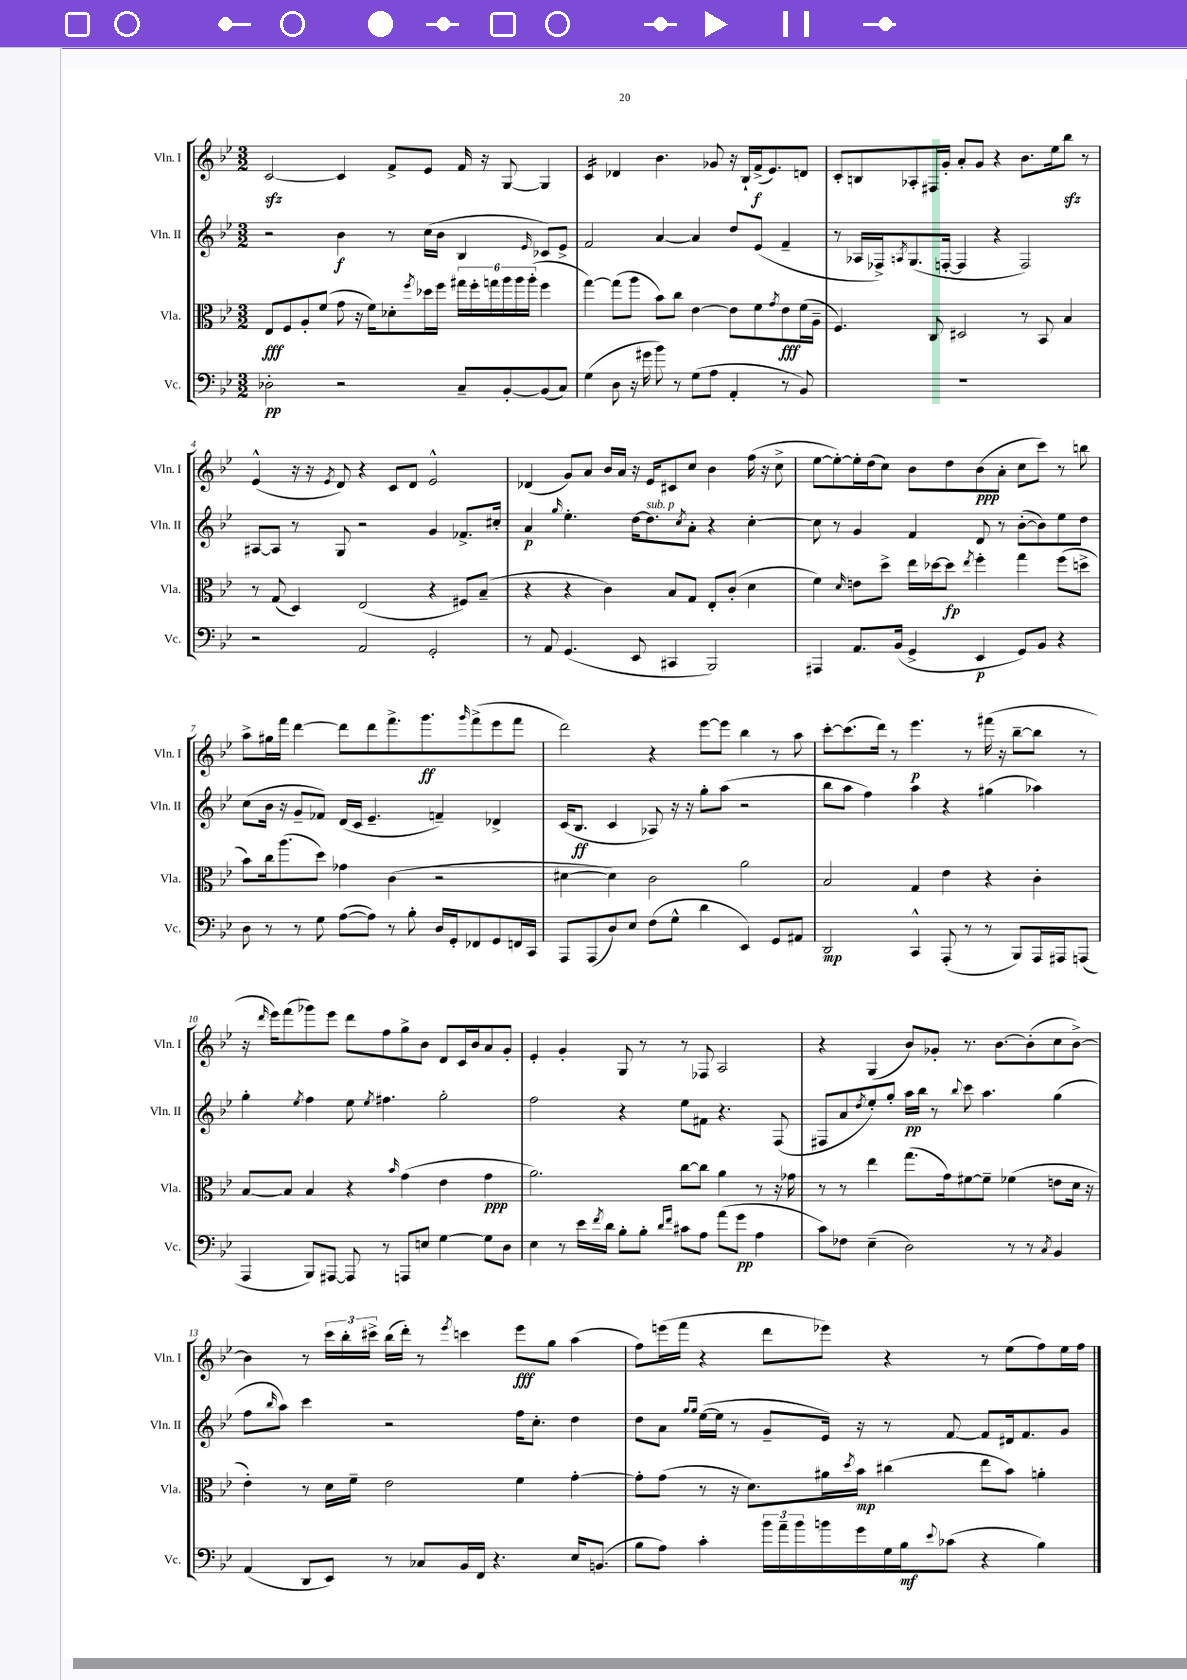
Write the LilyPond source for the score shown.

<<
\new StaffGroup <<
\new Staff = "s0" \with { instrumentName = "Vln. I" shortInstrumentName = "Vln. I" } {
    \clef treble \key bes \major \numericTimeSignature \time 3/2
    c'2~\sfz c'4 f'8-> ees'8 f'16 r16 g8~ g4 |
    c'4:16 des'4 bes'4. ges'8 r16 bes16-! f'16->\f( ees'8.) d'8 |
    c'8-. b8 aes8-. fis16 g'16-. a'8-. g'8 r4 bes'8. ees''16 bes''8\sfz r8 |
    ees'4-^( r16 r16 \acciaccatura { ees'8 } d'8) r4 c'8 d'8 ees'2-^ |
    des'4( g'8) a'8 bes'16 a'16 r16 ees'16 cis'8 c''8 bes'4 f''16( r16 c''8-> |
    ees''8~ ees''8~-.) ees''16-. d''16( c''8) bes'8 d''8 bes'8\ppp( a'8-. c''8 c'''8) r8 b''8 |
    a''8-> gis''16 f'''16 d'''4~ d'''8 d'''8 f'''8.-> g'''8.\ff \grace { g'''16 } f'''8->( ees'''8 f'''8 |
    d'''2) r4 ees'''8~ ees'''8 bes''4 r8 a''8 |
    c'''8~-. c'''8.( d'''16) r8 ees'''4.\p r8 fis'''16( r16 bes''8~-- bes''8 r8 |
    r16 \grace { d'''16 } ees'''16) f'''8( ges'''8) ees'''8 d'''8 f''8 g''8-> bes'8 d'8 c'16 bes'16 a'8 g'8-. |
    ees'4-. g'4-. g8 r8 r8 fes8 a2 |
    r4 g4( bes'8) ges'8-. r8. bes'8.~ bes'8-.( c''8 bes'8~->) |
    bes'4 r8 \tuplet 3/2 { c'''16 bes''16-. cis'''16-> } bes''16( d'''16-.) r8 \acciaccatura { ees'''8 } c'''4 ees'''8\fff g''8 a''4( |
    f''8) e'''16( f'''16 r4 d'''8 ees'''8) r4 r8 ees''8( f''8) ees''16 f''16 \bar "|." |
}
\new Staff = "s1" \with { instrumentName = "Vln. II" shortInstrumentName = "Vln. II" } {
    \clef treble \key bes \major \numericTimeSignature \time 3/2
    r2 bes'4\f r8 c''16( bes'16 bes4 \grace { ees'16 } ces'8) ees'8-> |
    f'2 a'4~ a'4 d''8 ees'8( f'4-- |
    r8 aes16 fes16->) \acciaccatura { a8 } g8.( f16~-. f4 r4 f2) |
    ais8~ ais8 r8 g8 r2 g'4 fes'8.-> cis''16-. |
    a'4\p \grace { g''16 } ees''4.-. d''16~ d''8.^\markup { \italic "sub. p" } \acciaccatura { c''8 } a'8-. r4 c''4~-. |
    c''8 r8 g'4 f'4 d'8 r8 bes'8~-.( bes'8) ees''8 d''8 |
    c''8( bes'16 r16 g'8-- fes'8) d'16( c'16 ees'4.-- f'4--) des'4-> |
    c'16( bes8.\ff c'4 aes8) r16 r16 g''8-. a''8( r2 |
    bes''8 a''8 f''4) a''4 r4 gis''4( aes''4) |
    g''4-. \acciaccatura { ees''8 } f''4 ees''8 \acciaccatura { ees''8 } fis''4. g''2-. |
    f''2 r4 ees''8 fis'8 r4. f8( |
    fis8 a'8 \acciaccatura { d''8 } ees''8-.) g''8-. a''16\pp bes''16 r8 \appoggiatura { bes''8 } c'''8 a''4. g''4( |
    f''8 \grace { bes''16 } a''8) c'''4 r2 f''16 c''8.-. d''4 |
    d''8 a'8 \grace { g''16 g''16 } ees''16~( ees''16 r8 g'8-- ees'16) r16 r8 f'8~ f'8 dis'16 f'8. g'8 \bar "|." |
}
\new Staff = "s2" \with { instrumentName = "Vla." shortInstrumentName = "Vla." } {
    \clef alto \key bes \major \numericTimeSignature \time 3/2
    ees8\fff f8 a8-. f'8( g'8 r16 f'16) des'8-. \acciaccatura { f''8 } des''16 f''16 \tuplet 6/4 { gis''16 f''16-. g''16 a''16 a''16 a''16-.( } f''4 |
    g''4~) g''8( a''8 bes'8) c''8 ees'4~ ees'8 f'8 \acciaccatura { g'8 } ees'8\fff f'16( a16-- |
    f4.) c8 dis2 r8 bes,8 bes4 |
    r8 g8( d4) ees2( r4 fis8) bes8--( |
    r4 r4 c'4) bes8 g8 ees8-. c'8-.( d'4 |
    f'4) \grace { d'16 } e'8 d''8-> ees''16 des''16~ des''8\fp \acciaccatura { ees''8 } f''4-. g''4 f''8( d''8-> |
    bes'8) c''16 a''8.( d''8) ges'4 c'4( r2 |
    dis'4~ dis'4) c'2 a'2 |
    bes2 g4 ees'4 r4 c'4-. |
    bes8~ bes8 bes4 r4 \grace { bes'16 } g'4( ees'4 g'4\ppp |
    a'2.) c''8~ c''8 a'4 r8 r16 ges'16 |
    r8 r8 ees''4 g''8.( g'16) fis'8~ fis'8-- fes'4( e'8 d'16 r16 |
    ees'4-.) r8 d'16 f'16-- ees'2 f'4 g'4~-. |
    g'8-. g'8( r8 r16 d'8.) ais'16 \acciaccatura { d''8 } bes'16\mp cis''4( ees''8 bes'8) a'4-. \bar "|." |
}
\new Staff = "s3" \with { instrumentName = "Vc." shortInstrumentName = "Vc." } {
    \clef bass \key bes \major \numericTimeSignature \time 3/2
    des2-.\pp r2 c8-- bes,8~-. bes,8( c8) |
    g4( d8 r16 gis'16 bes'8) r8 g8( a8 a,4-. r8 bes,8) |
    R1. |
    r2 a,2 g,2-. |
    r8 a,8 g,4.( ees,8 cis,4 bes,,2) |
    ais,,4 a,8. bes,16( g,4-> ees,4\p g,8) bes,8 r4 |
    d8 r8 r8 g8 a8~( a8) r8 bes8-. d16 g,16-. fes,8 g,8 f,16 c,16 |
    a,,8 a,,8( d8) ees8 f8( g8-^ d'4 ees,4) g,8 ais,8 |
    d,2\mp c,4-^ a,,8-.( r8 r8 bes,,8) a,,16 ais,,16 a,,8( |
    a,,4 bes,,8) ais,,8~ ais,,8 r8 a,,8 e8 g4~ g8 d8 |
    ees4 r8 ees'16 \acciaccatura { f'8 } d'16 bes8-. bes8-. \grace { d'16 f'16 } cis'8 a8 a'8( g'8\pp a4 |
    c'8) fes8 ees4--( d2) r8 r8 \acciaccatura { c8 } bes,4 |
    a,4( d,8 ees,8) r8 ces8 bes,16 f,16 r4. ees16 b,8.( |
    bes8 a8) c'4-. \tuplet 3/2 { bes'16 a'16-- bes'16 } b'16 g'16 g16 bes16\mf \appoggiatura { ees'8 } ces'8( r4 bes4) \bar "|." |
}
>>
>>
